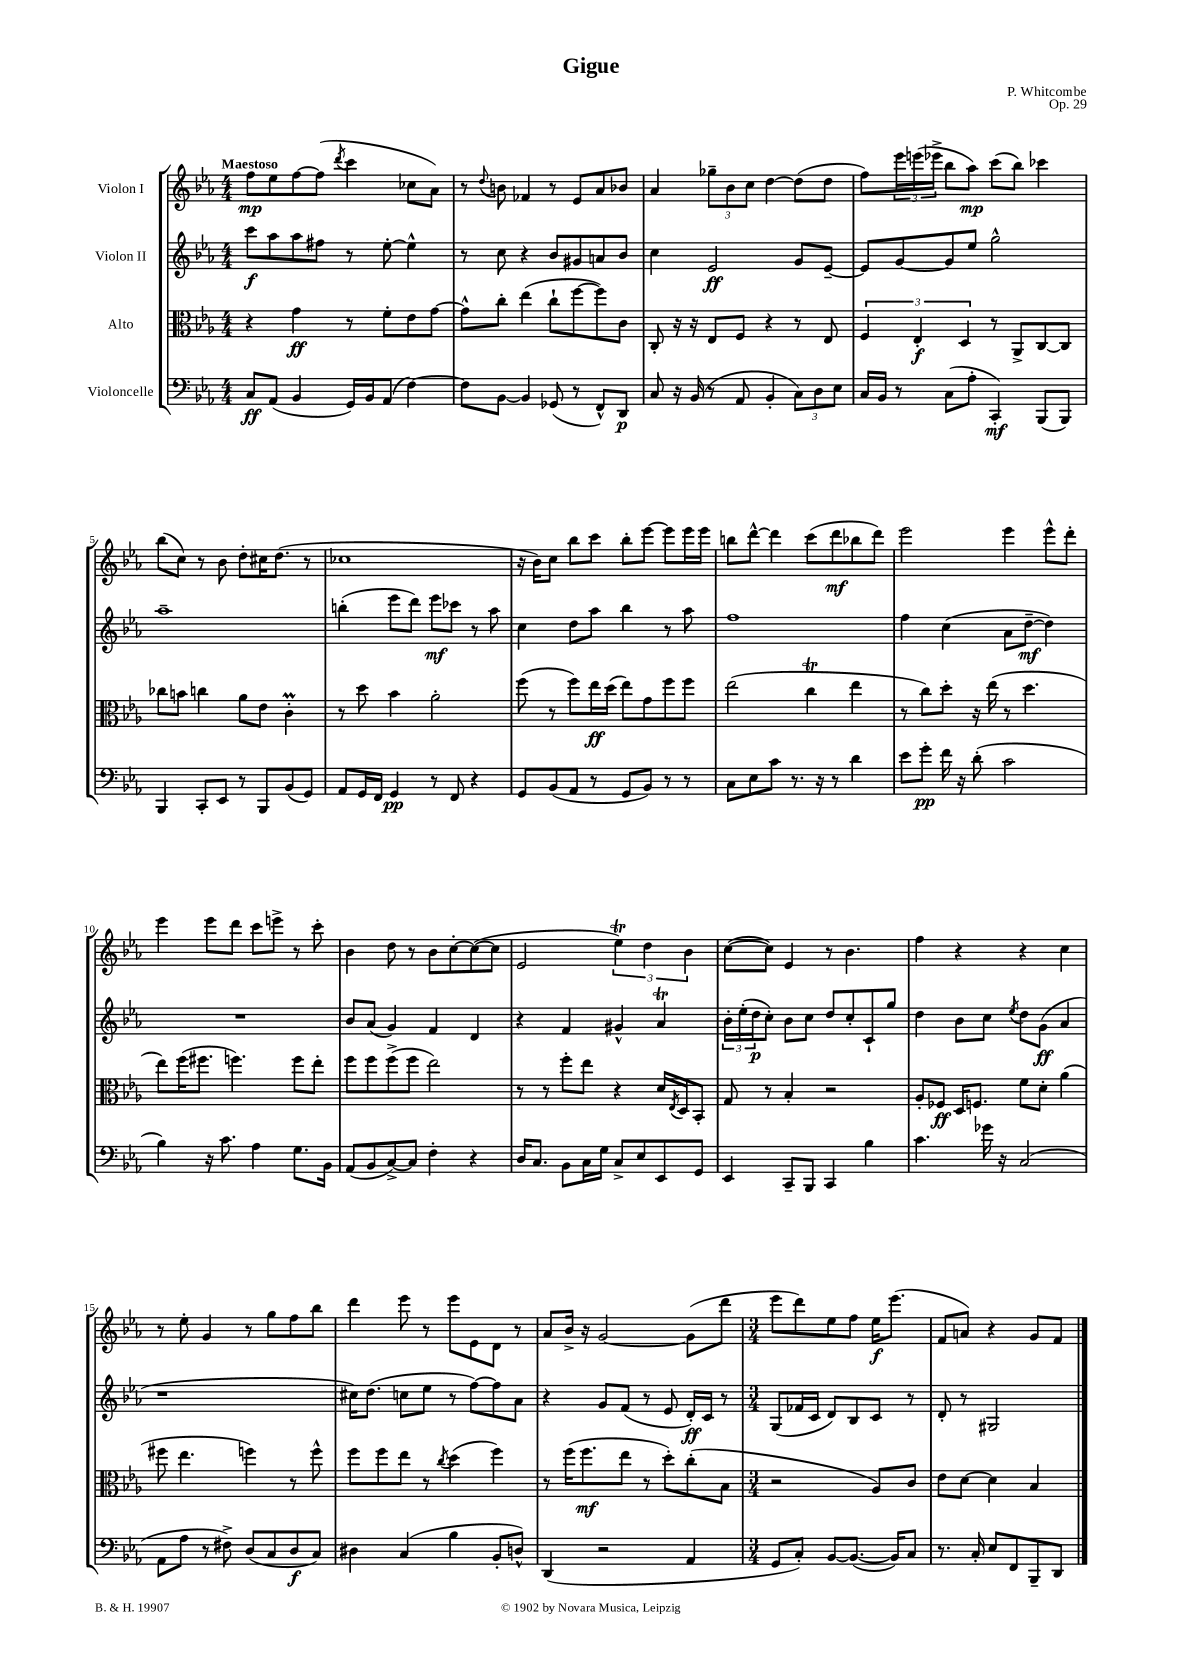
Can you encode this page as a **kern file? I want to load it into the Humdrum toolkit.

**kern	**dynam	**kern	**dynam	**kern	**dynam	**kern	**dynam
*part4	*part4	*part3	*part3	*part2	*part2	*part1	*part1
*staff4	*staff4	*staff3	*staff3	*staff2	*staff2	*staff1	*staff1
*I"Violoncelle	*	*I"Alto	*	*I"Violon II	*	*I"Violon I	*
*clefF4	*	*clefC3	*	*clefG2	*	*clefG2	*
*k[b-e-a-]	*	*k[b-e-a-]	*	*k[b-e-a-]	*	*k[b-e-a-]	*
*M4/4	*	*M4/4	*	*M4/4	*	*M4/4	*
=1	=1	=1	=1	=1	=1	=1	=1
!	!	!	!	!	!	!LO:TX:a:B:t=Maestoso	!
8C/L	ff	4r	.	8ccc\L	f	8ff\L	mp
(8AA-/J	.	.	.	8aa-\	.	8ee-\	.
4BB-/	.	4g\	ff	8aa-\	.	[8ff\	.
.	.	.	.	8ff#X\J	.	(8ff\J]	.
.	.	.	.	.	.	8qddd/	.
16GG/LL)	.	8r	.	8r	.	4ccc\	.
16BB-/J	.	.	.	.	.	.	.
(8AA-/J	.	8f'\L	.	[8ee-'\	.	.	.
[4F\)	.	8e-\	.	4ee-^^\]	.	8cc-X\L	.
.	.	[8g\J	.	.	.	8a-\J)	.
=2	=2	=2	=2	=2	=2	=2	=2
8F\L]	.	8g^^\L]	.	8r	.	8r	.
.	.	.	.	.	.	8qqdd/	.
[8BB-\J	.	8cc'\J	.	8cc\	.	8bn\	.
4BB-/]	.	(4ee-\	.	4r	.	4f-X/	.
(8GG-X/	.	8cc`\L	.	8b-/L	.	8r	.
8r	.	[8ff\	.	8g#X/	.	8e-/L	.
8FF^^/L)	.	8ff\])	.	8an/	.	8a-/	.
8DD/J	p	8c\J	.	8b-/J	.	8b-X/J	.
=3	=3	=3	=3	=3	=3	=3	=3
8C/	.	8C'/	.	4cc\	.	4a-/	.
16r	.	16r	.	.	.	.	.
(16BB-/	.	16r	.	.	.	.	.
8r	.	8E-/L	.	2e-/	ff	12gg-X~\L	.
.	.	.	.	.	.	12b-\	.
8AA-/	.	8F/J	.	.	.	.	.
.	.	.	.	.	.	12cc\J	.
4BB-'/	.	4r	.	.	.	[4dd\	.
12C\L)	.	8r	.	8g/L	.	(8dd\L]	.
12D\	.	.	.	.	.	.	.
.	.	8E-/	.	[8e-~/J	.	8dd\J	.
12E-\J	.	.	.	.	.	.	.
=4	=4	=4	=4	=4	=4	=4	=4
16C/LL	.	6F/	.	8e-/L]	.	8ff\L)	.
16BB-/JJ	.	.	.	.	.	.	.
8r	.	.	.	[8g/	.	24eee-\L	.
.	.	6E-'/	f	.	.	(24eeen\	.
.	.	.	.	.	.	24eee-X^\JJ	.
(8C\L	.	.	.	8g/]	.	8bb-\L	.
.	.	6D/	.	.	.	.	.
8A-'\J	.	.	.	8ee-/J	.	8aa-\J)	mp
4CC'/)	mf	8r	.	2gg^^\	.	(8ccc\L	.
.	.	8AA-^/L	.	.	.	8bb-\J)	.
(8BBB-/L	.	[8C/	.	.	.	4ccc-X\	.
8BBB-/J)	.	8C/J]	.	.	.	.	.
!!LO:LB:g=z
=5	=5	=5	=5	=5	=5	=5	=5
4BBB-/	.	8cc-X\L	.	1aa-~	.	(8bb-\L	.
.	.	8bn\J	.	.	.	8cc\J)	.
8CC'/L	.	4ccn\	.	.	.	8r	.
8EE-/J	.	.	.	.	.	8b-\	.
8r	.	8a-\L	.	.	.	8dd'\L	.
8BBB-/L	.	8e-\J	.	.	.	16cc#X\K	.
.	.	.	.	.	.	(8.dd\J	.
(8BB-/	.	4cM'\	.	.	.	.	.
8GG/J)	.	.	.	.	.	8r	.
=6	=6	=6	=6	=6	=6	=6	=6
8AA-/L	.	8r	.	(4bbn'\	.	1cc-X	.
16GG/L	.	8dd\	.	.	.	.	.
16FF/JJ	.	.	.	.	.	.	.
4GG/	pp	4b-\	.	8eee-\L	.	.	.
.	.	.	.	8ddd\J)	.	.	.
8r	.	2a-'\	.	8eee-\L	mf	.	.
8FF/	.	.	.	8ccc-X\J	.	.	.
4r	.	.	.	8r	.	.	.
.	.	.	.	8aa-\	.	.	.
=7	=7	=7	=7	=7	=7	=7	=7
8GG/L	.	(8ff\	.	4cc\	.	16r	.
.	.	.	.	.	.	16b-\KL)	.
(8BB-/	.	8r	.	.	.	8cc\J	.
8AA-/J	.	8ff\L)	.	8dd\L	.	8bb-\L	.
8r	.	16ee-\L	ff	8aa-\J	.	8ccc\J	.
.	.	(16dd\JJ	.	.	.	.	.
8GG/L	.	8ee-\L)	.	4bb-\	.	8bb-'\L	.
8BB-/J)	.	8g\	.	.	.	[8eee-\J	.
8r	.	8ff\	.	8r	.	8eee-\L]	.
8r	.	8ff\J	.	8aa-\	.	16eee-\L	.
.	.	.	.	.	.	16eee-\JJ	.
=8	=8	=8	=8	=8	=8	=8	=8
8C\L	.	(2ee-\	.	1ff	.	8bbn\L	.
8E-\	.	.	.	.	.	[8ddd^^\J	.
8c\J	.	.	.	.	.	4ddd\]	.
8.r	.	.	.	.	.	.	.
.	.	4ccT\	.	.	.	(8ccc\L	.
16r	.	.	.	.	.	.	.
8r	.	.	.	.	.	8ddd\	mf
4d\	.	4ee-\	.	.	.	8bb-X\	.
.	.	.	.	.	.	8ddd\J)	.
=9	=9	=9	=9	=9	=9	=9	=9
8e-\L	.	8r	.	4ff\	.	2eee-\	.
8g'\J	pp	8cc\L)	.	.	.	.	.
16f\	.	8dd'\J	.	(4cc\	.	.	.
16r	.	.	.	.	.	.	.
(8d'\	.	16r	.	.	.	.	.
.	.	(16ee-\	.	.	.	.	.
2c\	.	8r	.	8a-\L	.	4eee-\	.
.	.	4.dd\	.	[8dd~\J	mf	.	.
.	.	.	.	4dd\])	.	8eee-^^\L	.
.	.	.	.	.	.	8ddd'\J	.
!!LO:LB:g=z
=10	=10	=10	=10	=10	=10	=10	=10
4B-\)	.	8ee-\L)	.	1r	.	4eee-\	.
.	.	(16ff\K	.	.	.	.	.
.	.	8.ff#X\J	.	.	.	.	.
16r	.	.	.	.	.	8eee-\L	.
8.c\	.	.	.	.	.	.	.
.	.	4.ffn\)	.	.	.	8ddd\J	.
4A-\	.	.	.	.	.	8ccc\L	.
.	.	.	.	.	.	8eeen^\J	.
8.G\L	.	8ff\L	.	.	.	8r	.
.	.	8ee-'\J	.	.	.	8ccc'\	.
16BB-\Jk	.	.	.	.	.	.	.
=11	=11	=11	=11	=11	=11	=11	=11
(8AA-/L	.	8ff\L	.	8b-/L	.	4b-\	.
8BB-/	.	8ff\	.	(8a-/J	.	.	.
[8C^/)	.	(8ff^\	.	4g/)	.	8dd\	.
8C/J]	.	8ff\J	.	.	.	8r	.
4F'\	.	2ee-\)	.	4f/	.	8b-\L	.
.	.	.	.	.	.	[8cc'\	.
4r	.	.	.	4d/	.	(8cc\_	.
.	.	.	.	.	.	8cc\J]	.
=12	=12	=12	=12	=12	=12	=12	=12
16D/KL	.	8r	.	4r	.	2e-/	.
8.C/J	.	.	.	.	.	.	.
.	.	8r	.	.	.	.	.
8BB-\L	.	8ff'\L	.	4f/	.	.	.
16C\L	.	8ee-\J	.	.	.	.	.
16G\JJ	.	.	.	.	.	.	.
8C^/L	.	4r	.	4g#X^^/	.	6ee-T\)	.
8E-/	.	.	.	.	.	.	.
.	.	.	.	.	.	6dd\	.
8EE-/	.	16d/LL	.	4a-T/	.	.	.
.	.	8qE-/	.	.	.	.	.
.	.	16D/J	.	.	.	.	.
.	.	.	.	.	.	6b-\	.
8GG/J	.	8BB-'/J	.	.	.	.	.
=13	=13	=13	=13	=13	=13	=13	=13
4EE-/	.	8G/	.	24b-'\LL	.	([8cc\L	.
.	.	.	.	(24ee-'\	.	.	.
.	.	.	.	24dd\J	p	.	.
.	.	8r	.	8cc'\J)	.	8cc\J])	.
8CC~/L	.	4B-'/	.	8b-\L	.	4e-/	.
8BBB-/J	.	.	.	8cc\J	.	.	.
4CC/	.	2r	.	8dd/L	.	8r	.
.	.	.	.	8cc'/	.	4.b-\	.
4B-\	.	.	.	8c`/	.	.	.
.	.	.	.	8gg/J	.	.	.
=14	=14	=14	=14	=14	=14	=14	=14
4.c\	.	8A-'/L	.	4dd\	.	4ff\	.
.	.	8F-X/J	ff	.	.	.	.
.	.	16D/KL	.	8b-\L	.	4r	.
.	.	8.Fn/J	.	.	.	.	.
16g-X\	.	.	.	8cc\J	.	.	.
16r	.	.	.	.	.	.	.
.	.	.	.	8qee-/	.	.	.
(2C/	.	8f\L	.	8dd\L	.	4r	.
.	.	8d'\J	.	(8g\J	ff	.	.
.	.	(4a-\	.	4a-/	.	4cc\	.
!!LO:LB:g=z
=15	=15	=15	=15	=15	=15	=15	=15
8AA-\L	.	8ff#X\	.	1r	.	8r	.
8A-\J	.	4.ee-\	.	.	.	8ee-'\	.
8r	.	.	.	.	.	4g/	.
8F#X^\)	.	.	.	.	.	.	.
(8D/L	.	4ffn\)	.	.	.	8r	.
8C/	.	.	.	.	.	8gg\L	.
8D/	f	8r	.	.	.	8ff\	.
8C/J)	.	8ff^^\	.	.	.	8bb-\J	.
=16	=16	=16	=16	=16	=16	=16	=16
4D#X\	.	8ff\L	.	16cc#X\KL)	.	4ddd\	.
.	.	.	.	(8.dd\J	.	.	.
.	.	8ff\	.	.	.	.	.
(4C/	.	8ee-\J	.	8ccn\L	.	8eee-\	.
.	.	8r	.	8ee-\J	.	8r	.
.	.	8qcc/	.	.	.	.	.
4B-\	.	(4dd\	.	8r	.	8eee-\L	.
.	.	.	.	[8ff\L)	.	8e-\	.
8BB-'/L	.	4ff\)	.	8ff\]	.	8d\J	.
8Dn^^/J)	.	.	.	8a-\J	.	8r	.
=17	=17	=17	=17	=17	=17	=17	=17
(4DD/	.	8r	.	4r	.	8a-/L	.
.	.	(16ff\KL	.	.	.	16b-^/Jk	.
.	.	8.ff\	mf	.	.	16r	.
2r	.	.	.	8g/L	.	[2g/	.
.	.	8ee-\J	.	(8f/J	.	.	.
.	.	8r	.	8r	.	.	.
.	.	8dd'\L)	.	8e-/	.	.	.
4AA-/	.	(8cc'\	.	16d'/LL)	ff	(8g\L]	.
.	.	.	.	16c/JJ	.	.	.
.	.	8B-\J	.	8r	.	8ddd\J	.
=18	=18	=18	=18	=18	=18	=18	=18
*M3/4	*	*M3/4	*	*M3/4	*	*M3/4	*
8GG/L	.	2r	.	(8G/L	.	8eee-\L	.
8C'/J)	.	.	.	16f-X/L	.	8ddd\)	.
.	.	.	.	16c/JJ	.	.	.
[8BB-/L	.	.	.	8d/L)	.	8ee-\	.
(8.BB-/J_	.	.	.	8B-/	.	8ff\J	.
.	.	8A-/L)	.	8c/J	.	16ee-\KL	f
16BB-/KL])	.	.	.	.	.	(8.eee-\J	.
8C/J	.	8c/J	.	8r	.	.	.
=19	=19	=19	=19	=19	=19	=19	=19
8.r	.	8e-\L	.	8d'/	.	8f/L	.
.	.	[8d\J	.	8r	.	8an/J)	.
16C'/	.	.	.	.	.	.	.
8E-/L	.	4d\]	.	2G#X/	.	4r	.
8FF/	.	.	.	.	.	.	.
8BBB-~/	.	4B-/	.	.	.	8g/L	.
8DD/J	.	.	.	.	.	8f/J	.
==	==	==	==	==	==	==	==
*-	*-	*-	*-	*-	*-	*-	*-
